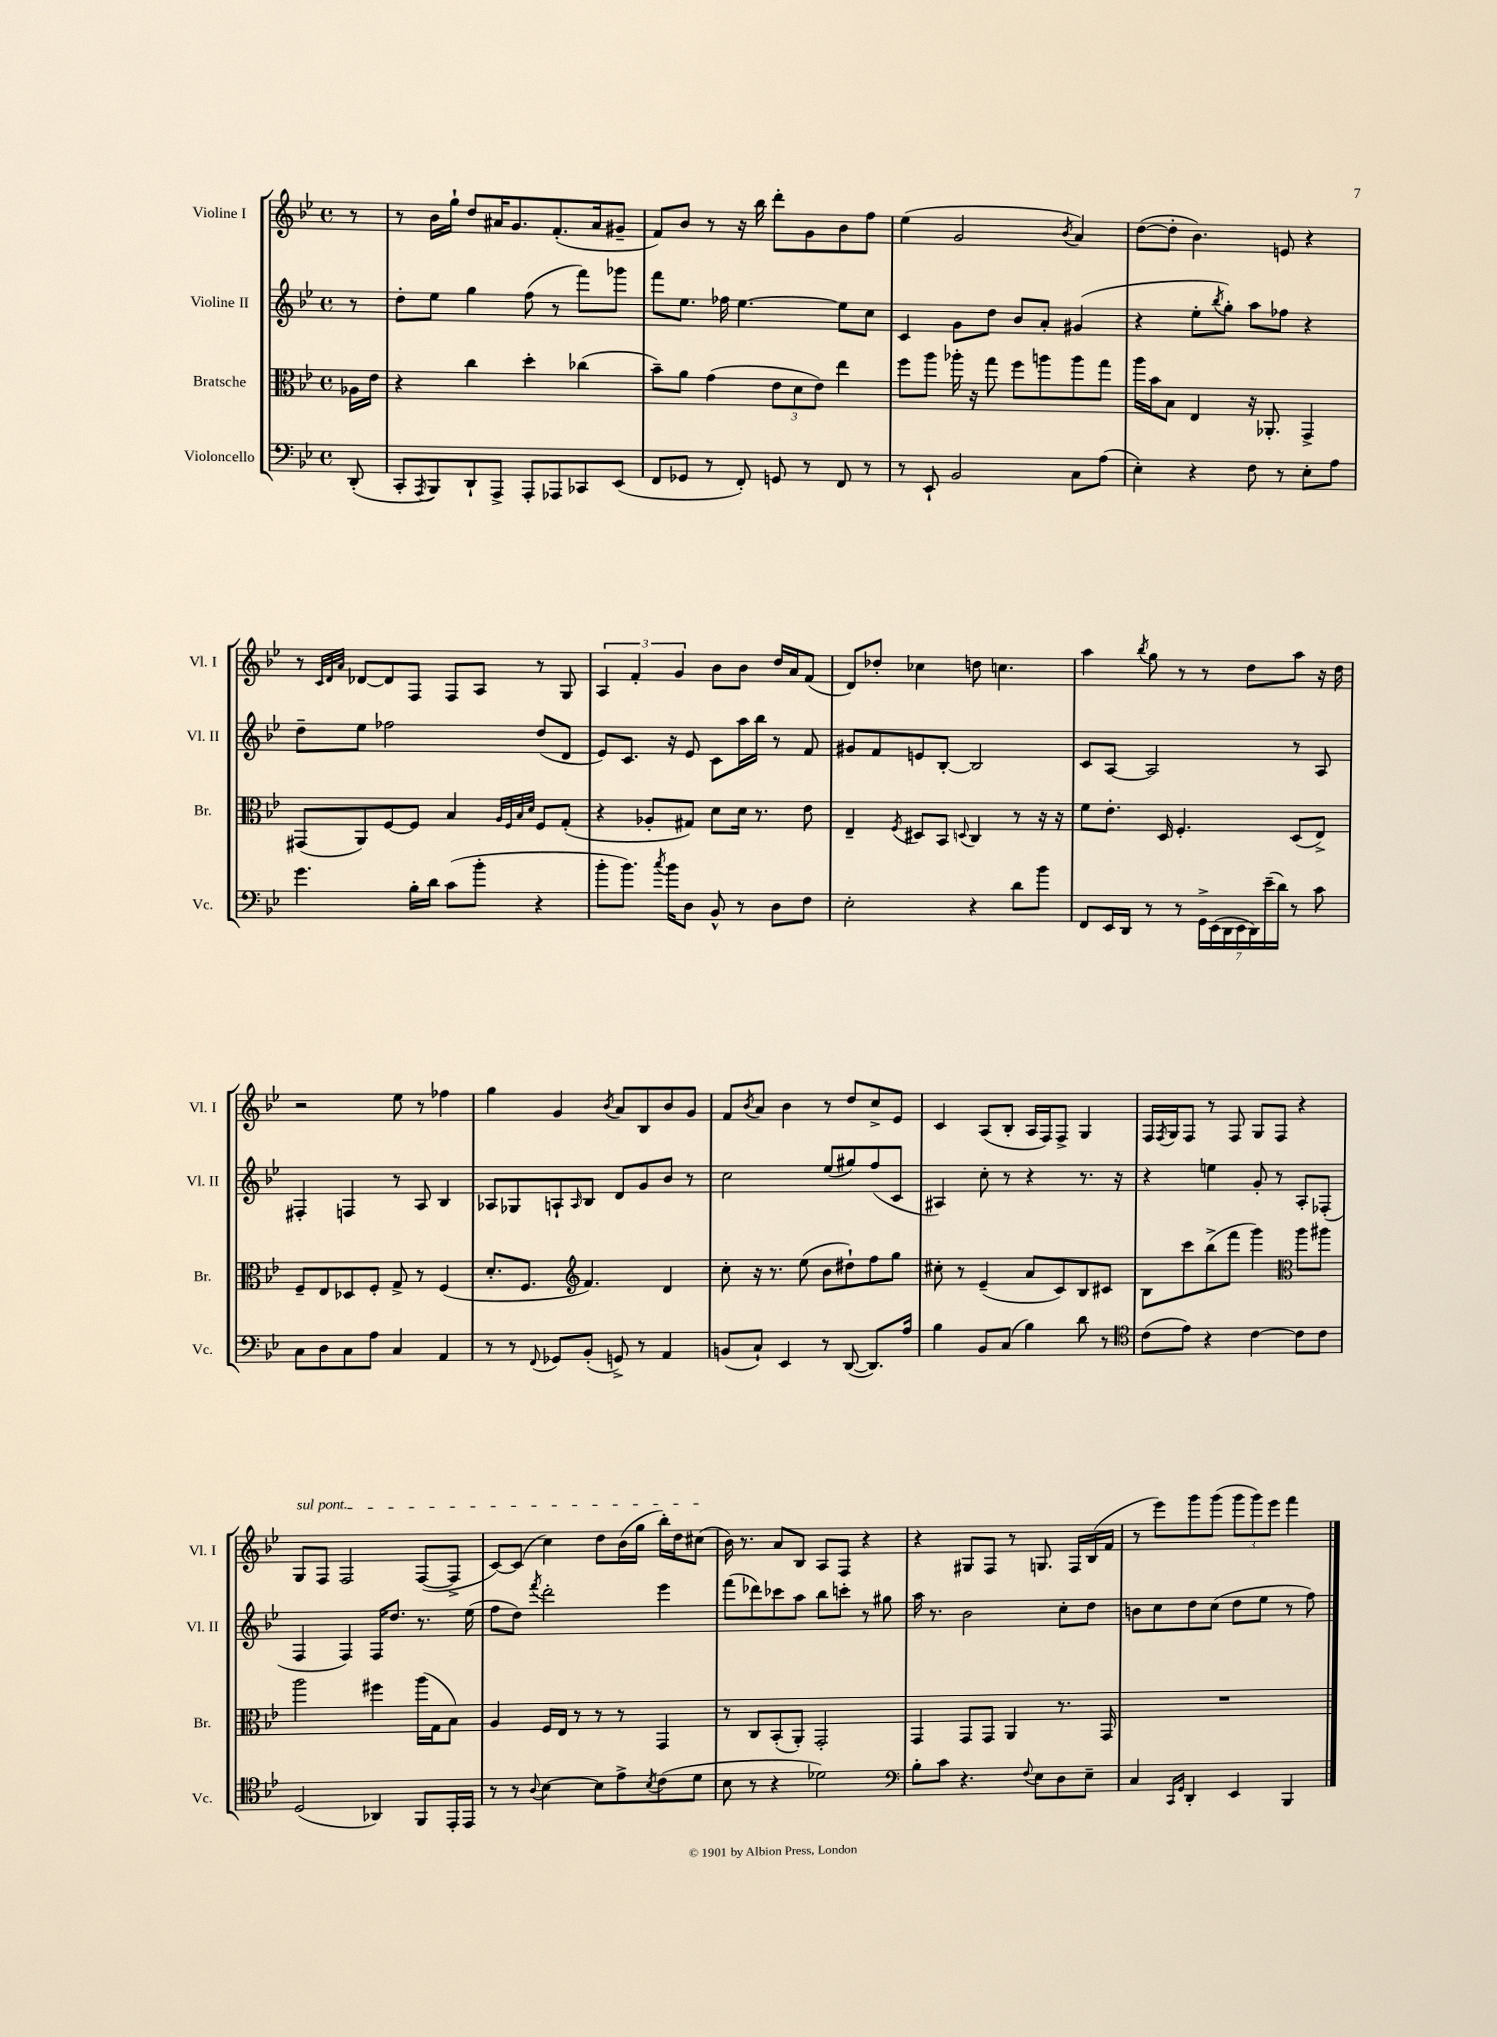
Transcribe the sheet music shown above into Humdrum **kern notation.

**kern	**kern	**kern	**kern
*staff4	*staff3	*staff2	*staff1
*clefF4	*clefC3	*clefG2	*clefG2
*k[b-e-]	*k[b-e-]	*k[b-e-]	*k[b-e-]
*M4/4	*M4/4	*M4/4	*M4/4
*met(c)	*met(c)	*met(c)	*met(c)
(8DD'	16A-	8r	8r
.	16e-	.	.
=	=	=	=
8CC'	4r	8dd'	8r
8qAAA	.	.	.
8BBB-)	.	8ee-	16b-
.	.	.	16gg`
8DD`	4cc	4gg	8dd
8AAA^	.	.	16a#
.	.	.	8.g
8AAA'	4dd'	(8ff	.
8AAA-	.	8r	(8.f'
8CC-	(4cc-	8fff)	.
.	.	.	16a#
(8EE-	.	8ggg-	8g#~
=	=	=	=
8FF	8b-~)	8fff	8f)
8GG-	8a	8.ee-	8b-
8r	(4g	.	8r
.	.	16ff-	.
8FF')	.	[4.ee-	16r
.	.	.	16bb-
8GG	12e-	.	8ddd'
.	12d	.	.
8r	.	.	8g
.	12e-)	.	.
8FF	4ee-	8ee-]	8b-
8r	.	8cc	8ff
=	=	=	=
8r	8ff	4c	(4ee-
8EE-`	8aa	.	.
2BB-	16aa-'	8g	2g
.	16r	.	.
.	8gg	8dd	.
.	8ff	8b-	.
.	8aa	8a'	.
.	.	.	8qb-
8C	8aa	(4g#	4a)
(8A	8gg	.	.
=	=	=	=
4E-')	16aa	4r	([8dd
.	16b-	.	.
.	8B-	.	8dd']
4r	4E-	8ee-'	4.b-)
.	.	8qbb-	.
.	.	8gg')	.
8F	16r	8aa	.
.	8.AA-'	.	.
8r	.	8ff-	8e
8E-'	4GG^	4r	4r
8A	.	.	.
=	=	=	=
4.g	(8GG#	8dd~	8r
.	.	.	32qqc
.	.	.	32qqd
.	.	.	32qqa
.	8AA)	8ee-	[8d-
.	[8F	2ff-	8d-]
16B-'	8F]	.	8F
16d	.	.	.
(8c	4B-	.	8F
8b-'	.	.	8A
.	32qqA	.	.
.	32qqF	.	.
.	32qqB-	.	.
.	32qqd	.	.
4r	8F	(8dd	8r
.	(8G'	8d	8G
=	=	=	=
8b-'	4r	8e-)	6A
8.b-)	.	8.c	.
.	.	.	6f'
.	8A-'	.	.
8qcc	.	.	.
16b-	.	16r	.
.	.	.	6g
8D	8G#)	8e-	.
8BB-^^	8d	8c	8b-
8r	16d	16aa	8b-
.	8.r	16bb-	.
8D	.	8r	16dd
.	.	.	16a
8F	8e-	8f	(8f
=	=	=	=
2E-'	4E-~	8g#	8d)
.	.	8f	8dd-'
.	8qF	.	.
.	8D#	8e	4cc-
.	8BB-	[8B-'	.
.	8qqD	.	.
4r	4C	2B-]	8dd
.	.	.	4.cc
8d	8r	.	.
8b-	16r	.	.
.	16r	.	.
=	=	=	=
8FF	8f	8c	4aa
16EE-	8.e-'	[8A	.
16DD	.	.	.
.	.	.	8qbb-
8r	.	2A]	8gg
.	16D	.	.
8r	4.F'	.	8r
28GG^	.	.	8r
(28EE-	.	.	.
28DD	.	.	.
28EE-	.	.	.
.	.	.	8dd
28DD)	.	.	.
(28e-~	.	.	.
28d)	.	.	.
8r	(8D	8r	8aa
8c	8E-^)	8A	16r
.	.	.	16dd
=	=	=	=
8C	8F~	4F#'	2r
8D	8E-	.	.
8C	8D-	4F	.
8A	8F'	.	.
4C	8G^	8r	8ee-
.	8r	8A	8r
4AA	(4F	4B-	4ff-
=	=	=	=
8r	8.d'	8A-	4gg
8r	.	8G-	.
.	8.F	.	.
8qqFF	.	.	.
8GG-	.	8A`	4g
*	*clefG2	*	*
.	.	16qqA	.
(8BB-'	4.f)	8B-	.
.	.	.	8qb-
8GG^)	.	8d	8a
8r	.	8g	8B-
4AA	4d	8b-	8b-
.	.	8r	8g
=	=	=	=
(8BB	8cc'	2cc	8f
.	.	.	8qb-
8C`)	16r	.	8a
.	8.r	.	.
4EE-	.	.	4b-
.	(8ee-	.	.
8r	8b-	(8ee-	8r
([8DD	8dd#`)	8gg#)	8dd
8.DD])	8ff	(8ff	8cc^
.	8gg	8c	8e-
16A	.	.	.
=	=	=	=
4B-	8cc#'	4A#)	4c
.	8r	.	.
8BB-	(4e-~	8cc'	(8A
(8C	.	8r	8B-'
4B-)	8a	4r	16A
.	.	.	16F)
.	8c)	.	8F^
8d	8B-	8.r	4G
8r	8c#	.	.
.	.	16r	.
=	=	=	=
*clefC4	*	*	*
(8c	8B-	4r	16F
.	.	.	8qF
.	.	.	16G
8e-)	8ccc	.	8F
4r	(8bb-^	4ee	8r
.	8fff	.	8F
[4c	4ggg)	8g'	8G
.	.	8r	8F
*	*clefC3	*	*
8c]	8aa	8A'	4r
8c	8aa#	(8F-'	.
=	=	=	=
(2D	2aa	4F	8G
.	.	.	8F
.	.	4F)	2F
4AA-)	4ff#	16F	.
.	.	8.dd	.
8FF	(16aa	8.r	([8F
.	16G	.	.
16EE-'	8B-)	.	8F^]
16EE-	.	(16ee-	.
=	=	=	=
8r	4A	8ff	[8c)
8r	.	8dd)	(8c]
8qqA	.	8qfff	.
[4B-	16F	2ddd'	4cc)
.	16E-	.	.
.	8r	.	.
8B-]	8r	.	8dd
8e-^	8r	.	(16b-
.	.	.	16gg
8qB-	.	.	.
(8c	4GG	4eee-	16bb-')
.	.	.	16dd
8d	.	.	(8cc#
=	=	=	=
8B-	8r	(8fff	16b-)
.	.	.	8.r
8r	8C	8ddd-)	.
4r	(8BB-'	8ccc-	8a
.	8AA')	8aa	8B-
2d-)	2GG'	8bb-	8A
.	.	8ccc'	8F
.	.	8r	4r
.	.	8gg#	.
=	=	=	=
*clefF4	*	*	*
8B-'	4GG	16aa	4r
.	.	8.r	.
8c	.	.	.
4.r	8GG	2b-	8G#
.	8GG	.	8F
.	4AA	.	8r
8qqF	.	.	.
8E-	.	.	8.G
8D	8.r	8cc'	.
.	.	.	16F
8E-~	.	8dd	(16B-
.	16GG	.	16f
=	=	=	=
4C	1r	8b	8r
.	.	8cc	8eee-)
16qqCC	.	.	.
16qqGG	.	.	.
4DD'	.	8dd	8ggg
.	.	(8cc	(8ggg
4EE-	.	8dd	12ggg
.	.	.	12ggg)
.	.	8ee-	.
.	.	.	12eee-
4BBB-	.	8r	4fff
.	.	8ff)	.
==	==	==	==
*-	*-	*-	*-
